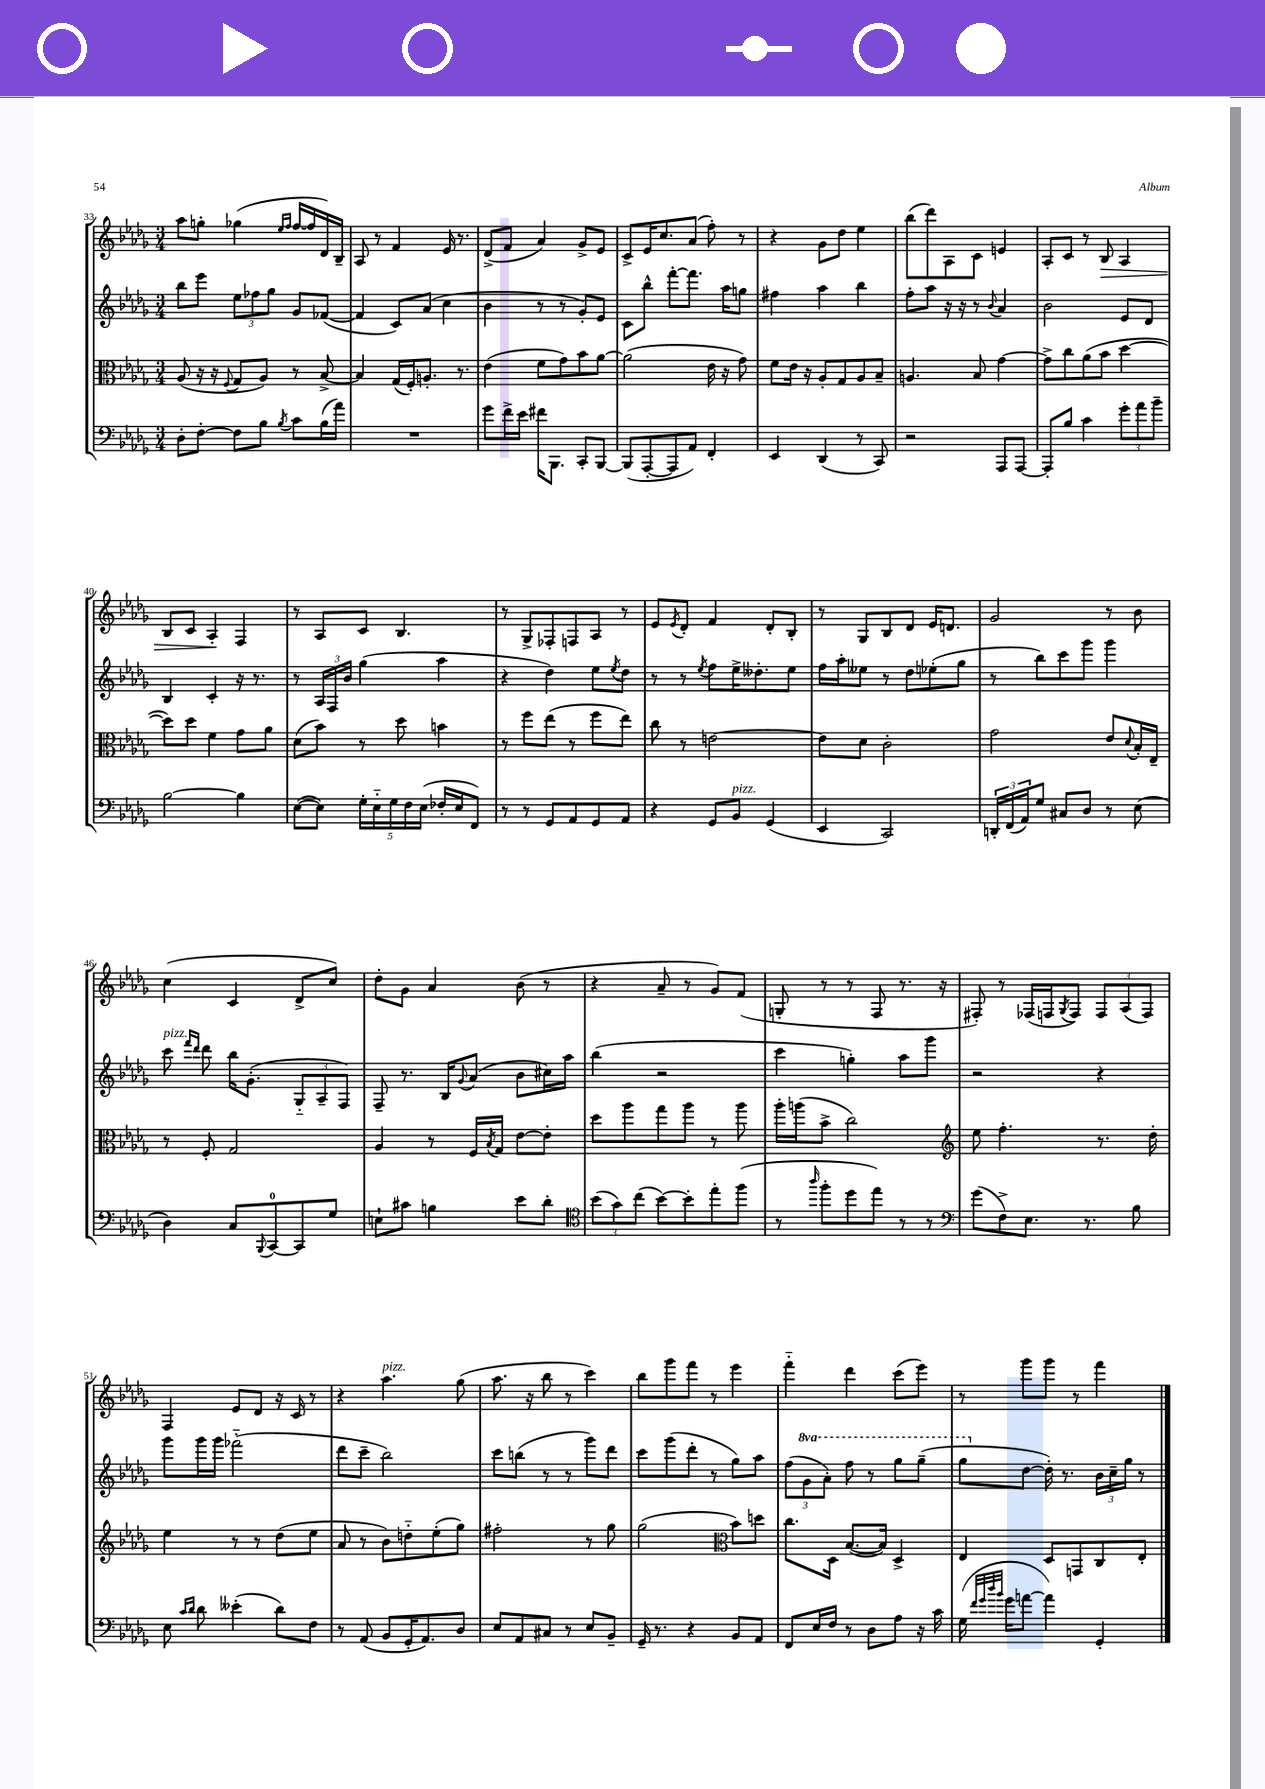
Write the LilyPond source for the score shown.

<<
\new StaffGroup <<
\new Staff = "s0" {
    \clef treble \key des \major \numericTimeSignature \time 3/4
    aes''8 g''8-. ges''4( \grace { ees''16 f''16 } f''16~ f''16 des'16) bes16-- |
    aes8 r8 f'4 ees'16 r8. |
    des'8->( f'8 aes'4) ges'8-> ees'8 |
    c'8-> ees'16 c''8. aes'8( f''8-.) r8 |
    r4 ges'8 des''8 ees''4 |
    bes''8( des'''8) aes8 c'8 e'4 |
    aes8-. c'8 r8 bes8\> aes4 |
    bes8 c'8 aes4-.\! f4 |
    r8 aes8 c'8 bes4. |
    r8 ges8-> fes8-. f8 aes8 r8 |
    ees'8 \acciaccatura { ees'8 } des'8-. f'4 des'8-. bes8-. |
    r8 ges8 bes8 des'8 ees'16 d'8. |
    ges'2 r8 bes'8 |
    c''4( c'4 des'8-> c''8) |
    des''8-. ges'8 aes'4 bes'8( r8 |
    r4 aes'8-- r8 ges'8) f'8( |
    g8-. r8 r8 f8 r8. r16 |
    fis8-.) r8 fes16( f16 \acciaccatura { ges8 } f8) \tuplet 3/2 { f8 aes8( f8) } |
    f4 ees'8 des'8 r16 c'16 r8 |
    r4 aes''4.^\markup { \italic "pizz." } ges''8( |
    aes''8. r16 bes''8 r8 c'''4) |
    bes''8 ges'''8 f'''8 r8 ees'''4 |
    f'''4-_ des'''4 c'''8( ees'''8) |
    r8 ges'''8 ges'''8 r8 f'''4 \bar "|." |
}
\new Staff = "s1" {
    \clef treble \key des \major \numericTimeSignature \time 3/4 \set Staff.ottavationMarkups = #ottavation-simple-ordinals
    bes''8 ees'''8 \tuplet 3/2 { ees''8 fes''8 ges''8 } ges'8 fes'8~( |
    fes'4 c'8) aes'8( c''4 |
    bes'4 r8 r8 ges'8-.) ees'8 |
    c'8 bes''8-^ f'''8~-. f'''8. aes''16 g''8 |
    fis''4 aes''4 bes''4 |
    f''8-. aes''8 r16 r16 r8 \appoggiatura { bes'8 } aes'4 |
    bes'2 ees'8 des'8 |
    bes4 c'4-. r16 r8. |
    r8 \tuplet 3/2 { aes16 f16 bes'16 } ges''4( aes''4 |
    r4 des''4) ees''8 \acciaccatura { ees''8 } des''8 |
    r8 r8 \acciaccatura { ees''8 } f''8 ees''16-> deses''8.-. ees''8 |
    f''16 aes''16-. eeses''8 r8 des''8 ees''8-.( ges''8 |
    r8 bes''8) c'''8 ges'''8 ges'''4 |
    c'''8^\markup { \italic "pizz." } \grace { f'''16 des'''16 } des'''8 bes''16 ges'8.-.( \tuplet 3/2 { ges8-_ aes8-- f8) } |
    f8-- r8. bes16 \appoggiatura { ges'8 } aes'8( bes'8 cis''16) aes''16 |
    bes''4( r2 |
    c'''4 g''4-.) aes''8 ges'''8 |
    r2 r4 |
    ges'''8 ges'''16 ges'''16 fes'''2-_( |
    des'''8 c'''8-- bes''2) |
    c'''8 b''8( r8 r8 ges'''8) des'''8 |
    c'''8 ges'''8( des'''8-. r8 ges''8) aes''8 |
    \tuplet 3/2 { f''8( \ottava #1 ges''8 aes''8-.) } f'''8 r8 ges'''8 ges'''8--( |
    ges'''8 \ottava #0 des''8~ des''16-.) r8. \tuplet 3/2 { bes'16 c''16-- ges''16 } r8 \bar "|." |
}
\new Staff = "s2" {
    \clef alto \key des \major \numericTimeSignature \time 3/4
    aes8( r16 r16 \appoggiatura { f8 } ges8 aes8) r8 bes8~-> |
    bes4 ges16( f16-.) a8.-. r8. |
    ees'4( f'8 ges'8) bes'8 aes'8~ |
    aes'2( ees'16 r16 ges'8) |
    f'8 ees'16 r16 aes8-. ges8 aes8 bes8-- |
    a4. bes8 ges'4~ |
    ges'8-> c''8 aes'8( bes'8 des''4~ |
    des''8) des''8 f'4 ges'8 aes'8 |
    des'8( bes'8) r8 des''8 b'4 |
    r8 f''8 ees''8( r8 f''8 ees''8) |
    c''8 r8 e'2~ |
    e'8 des'8 c'2-. |
    ges'2 ees'8 \appoggiatura { des'8 } bes16-. ees16-- |
    r8 f8-. ges2 |
    aes4 r8 f16 \acciaccatura { bes8 } ges16 ees'8~ ees'8-. |
    des''8 aes''8 ges''8 aes''8 r8 aes''8 |
    aes''16-. a''16( bes'8-> c''2) |
    \clef treble ees''8 f''4.-. r8. des''16-. |
    ees''4 r8 r8 des''8( ees''8 |
    aes'8 r8 bes'8) d''8-_ ees''8-.( ges''8) |
    fis''2-. r8 ges''8 |
    ges''2( \clef alto bes'8) d''8 |
    c''8. des16 bes8.~( bes16) des4-> |
    ees4 des8 g,8 c8 ees8-. \bar "|." |
}
\new Staff = "s3" {
    \clef bass \key des \major \numericTimeSignature \time 3/4
    des8-. f8~-. f8 bes8 \acciaccatura { bes8 } c'8 bes16( aes'16) |
    R2. |
    ges'8 f'16-> ees'16 fis'16 bes,,8. c,8-. bes,,8~ |
    bes,,8( aes,,8~-. aes,,8 aes,8) f,4-. |
    ees,4 des,4( r8 c,8) |
    r2 aes,,8 aes,,8~ |
    aes,,8-. bes8 c'4 \tuplet 3/2 { ges'8-. aes'8 bes'8-- } |
    bes2~ bes4 |
    ees8~( ees8) \tuplet 5/4 { ges16-. ees16-_ ges16 f16 ees16( } fes16-. ees16 f,8) |
    r8 r8 ges,8 aes,8 ges,8 aes,8 |
    r4 ges,8 bes,8^\markup { \italic "pizz." } ges,4( |
    ees,4 c,2) |
    \tuplet 3/2 { d,16-. f,16( aes,16) } ges8 cis8 des8 r8 ees8( |
    des4) c8 \appoggiatura { bes,,8 } c,8-0~ c,8 ges8 |
    e8-! cis'8 b4 ees'8 des'8-. |
    \clef tenor \tuplet 3/2 { bes'8( ges'8) c''8( } bes'8~) bes'8-. ees''8-. f''8( |
    r8 \grace { aes''16 } f''8-. des''8 ees''8) r8 r8 |
    \clef bass ges'8( f8->) ees8. r8. bes8 |
    ees8 \grace { c'16 des'16 } des'8 eeses'4-.( des'8) f8 |
    r8 aes,8( bes,8 ges,16-. aes,8.) des8 |
    ees8 aes,8 cis8 r8 ees8 bes,8-- |
    ges,16-- r8. r4 bes,8 aes,8 |
    f,8 ees16 f16 r8 des8 aes8 r16 c'16 |
    ges16( \grace { f'32 ges'32 des''32 bes'32 } ges'16 a'8~ a'4) ges,4-. \bar "|." |
}
>>
>>
